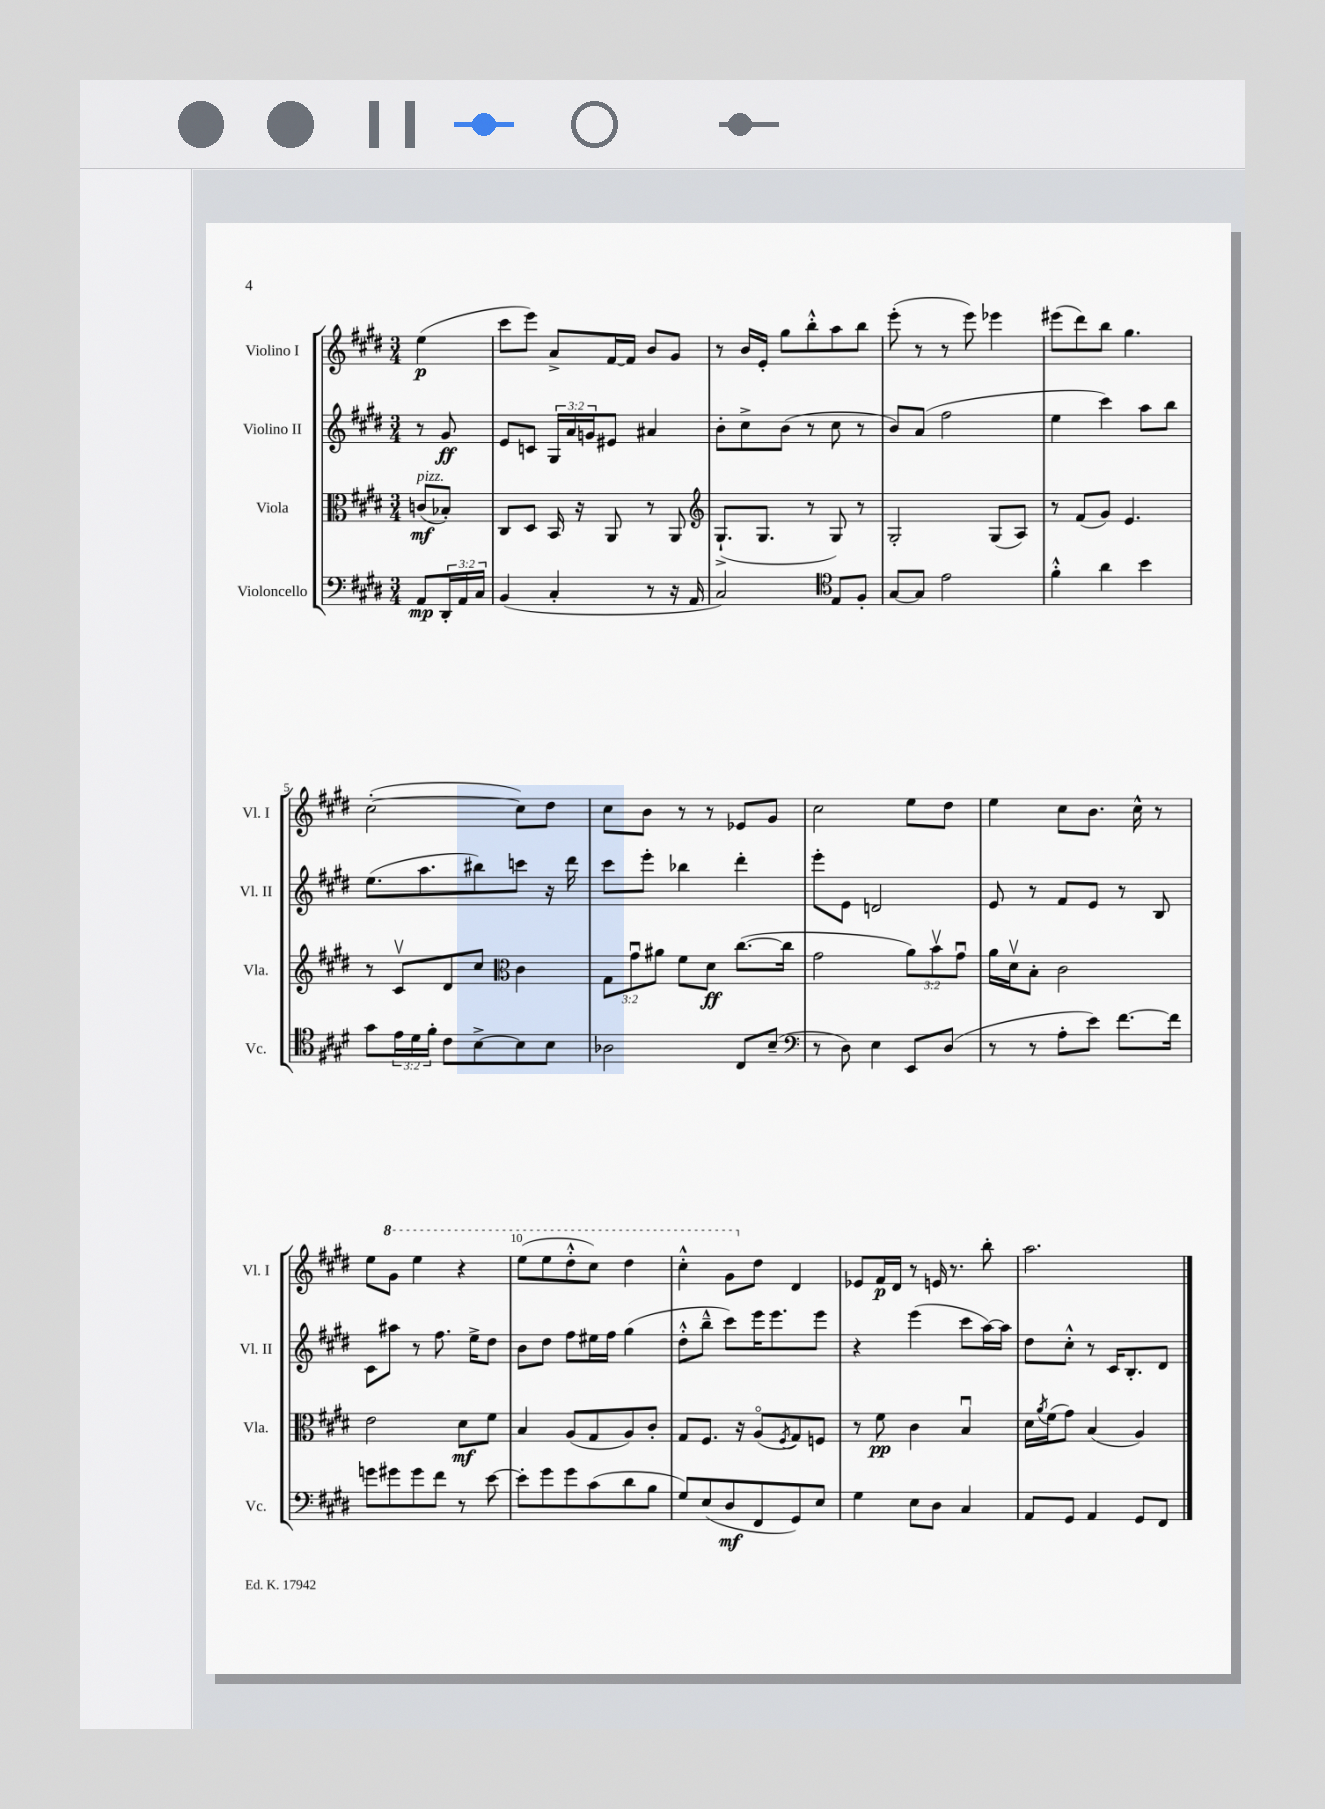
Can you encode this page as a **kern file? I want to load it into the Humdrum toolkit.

**kern	**kern	**kern	**kern
*staff4	*staff3	*staff2	*staff1
*clefF4	*clefC3	*clefG2	*clefG2
*k[f#c#g#d#]	*k[f#c#g#d#]	*k[f#c#g#d#]	*k[f#c#g#d#]
*M3/4	*M3/4	*M3/4	*M3/4
8AA	(8c	8r	(4ee
24DD#'	8B-')	8g#	.
24AA	.	.	.
24C#	.	.	.
=	=	=	=
(4BB	8C#	8e	8ccc#
.	8D#	8c	8eee)
4C#'	16BB	24G#	8a^
.	.	24a	.
.	16r	.	.
.	.	24g	.
.	8AA	8e#	[16f#
.	.	.	16f#]
8r	8r	4a#	8b
16r	8AA	.	8g#
16AA	.	.	.
=	=	=	=
*	*clefG2	*	*
2C#)	(8.G#`^	8b'	8r
.	.	8cc#^	16b
.	8.G#	.	16e'
.	.	(8b	8gg#
.	8r	8r	8bb'^^
*clefC4	*	*	*
8E	8G#)	8cc#	8aa
8F#'	8r	8r	8bb
=	=	=	=
[8G#	2G#'	8b)	(8eee'
8G#]	.	(8a	8r
2e	.	2ff#	8r
.	.	.	8eee)
.	(8G#	.	4eee-
.	8A)	.	.
=	=	=	=
4f#'^^	8r	4ee	(8eee#
.	(8f#	.	8ddd#)
4a	8g#)	4ccc#)	8bb
.	4.e	.	4.gg#
4b	.	8aa	.
.	.	8bb	.
=	=	=	=
8g#	8r	(8.ee	([2cc#'
24e	8c#v	.	.
24d#	.	.	.
.	.	8.aa	.
24f#'	.	.	.
8c#	8d#	.	.
[8B^	8cc#	8bb#)	.
*	*clefC3	*	*
8B]	4c#	8ccc	8cc#])
8B	.	16r	8dd#
.	.	16ddd#	.
=	=	=	=
2A-	12G#	8ccc#	8cc#
.	12g#u	.	.
.	.	8eee'	8b
.	12a#	.	.
.	8f#	4bb-	8r
.	8d#	.	8r
8C#	([8.cc#	4ddd#'	8e-
(8B~	.	.	8g#
.	16cc#]	.	.
=	=	=	=
*clefF4	*	*	*
8r	2g#	8eee'	2cc#
8D#)	.	8e	.
4E	.	2d	.
8EE	12a)	.	8ee
.	12bv	.	.
(8D#	.	.	8dd#
.	12g#u	.	.
=	=	=	=
8r	16a	8e	4ee
.	16d#v	.	.
8r	8B'	8r	.
8A'	2c#	8f#	8cc#
8e)	.	8e	8.b
[8.f#	.	8r	.
.	.	.	16cc#^^
.	.	8B	8r
16f#]	.	.	.
=	=	=	=
8g	2e	8c#	8ee
8g#	.	8aa#	8gg#
8g#	.	8r	4eee
8f#	.	8.ff#	.
8r	8d#	.	4r
.	.	16ee^	.
[8e	8f#	8dd#	.
=	=	=	=
8e']	4B	8b	(8eee
8g#	.	8dd#	8eee
8g#	(8A	8ff#	8ddd#'^^
(8c#	8G#	16ee#	8ccc#)
.	.	16ff#	.
8d#	8A)	(4gg#	4ddd#
8B	8c#'	.	.
=	=	=	=
8G#)	8G#	8dd#'^^	4ccc#'^^
(8E	8.F#	8bb~^^	.
8D#	.	8ccc#)	8gg#
.	16r	.	.
8FF#	(8Ao	16eee	8dd#
.	.	8.eee	.
.	8qF#	.	.
8GG#)	8G#)	.	4d#
8E	8F	8eee	.
=	=	=	=
4G#	8r	4r	8e-
.	8f#	.	16f#
.	.	.	16d#
8E	4c#	(4eee	8r
8D#	.	.	16e
.	.	.	8.r
4C#	4Bu	8ccc#	.
.	.	[16aa)	8bb'
.	.	16aa]	.
=	=	=	=
8AA	16d#	8dd#	2.aa
.	8qa	.	.
.	(16f#	.	.
8GG#	8g#)	8cc#'^^	.
4AA	(4B	8r	.
.	.	16c#	.
.	.	8.B'	.
8GG#	4A)	.	.
8FF#	.	8d#	.
==	==	==	==
*-	*-	*-	*-
